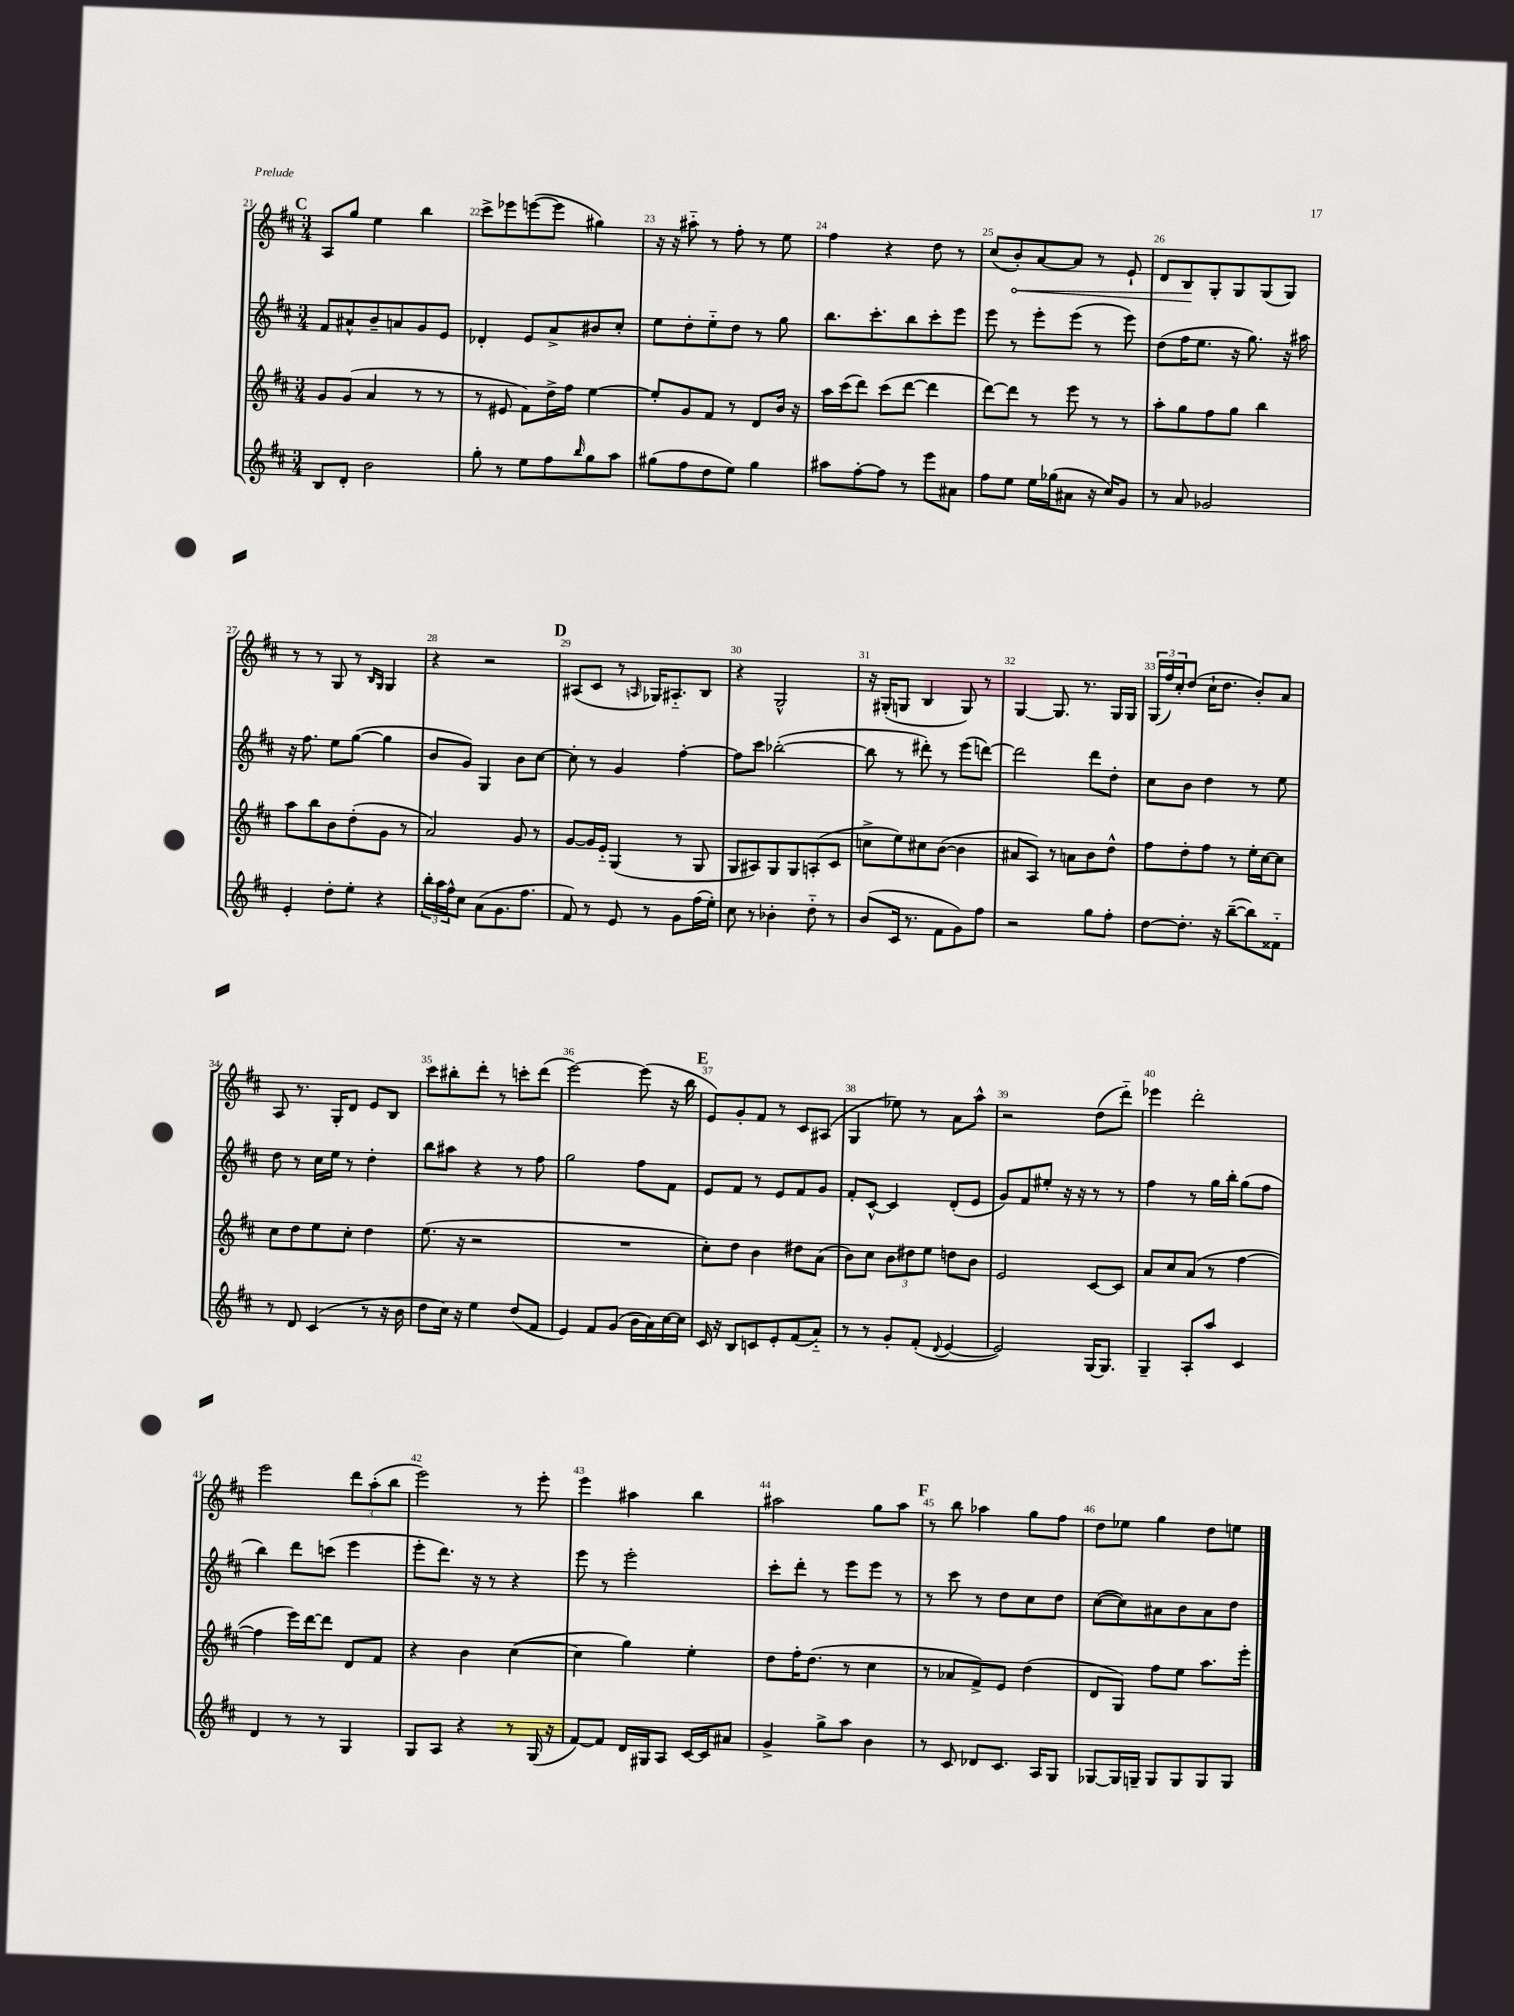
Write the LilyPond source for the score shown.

<<
\new StaffGroup <<
\new Staff = "s0" {
    \clef treble \key d \major \numericTimeSignature \time 3/4
    \mark \markup { \bold "C" } a8 g''8 e''4 b''4 |
    cis'''8-> ees'''8 e'''8~( e'''8 gis''4) |
    r16 r16 ais''8-_ r8 fis''8-. r8 e''8 |
    fis''4 r4 d''8 r8 |
    cis''8( \once \override Hairpin.circled-tip = ##t b'8-.\<) a'8~ a'8 r8 e'8-! |
    d'8 b8\! g8-. g8 g8( g8) |
    r8 r8 g8 r8 \grace { b16 g16 } g4 |
    r4 r2 |
    \mark \markup { \bold "D" } ais8( cis'8 r8 \grace { a16 } ges16) ais8.-_ b8 |
    r4 g2-^ |
    r16 gis16-.( g8 b4 g8) r8 |
    g4~ g8. r8. g16 g16 |
    \tuplet 3/2 { g16( fis''16) cis''16-. } d''8( cis''16-! d''8. b'8-.) a'8 |
    a8 r8. g16-. d'8 e'8 b8 |
    cis'''8 bis''8-. d'''8-. r8 c'''8-. d'''8( |
    e'''2~) e'''8( r16 b''16 |
    \mark \markup { \bold "E" } e'8) g'8-. fis'8 r8 cis'8 ais8( |
    g4 ees''8) r8 a'8 a''8-^ |
    r2 d''8( d'''8-_) |
    ees'''4 d'''2-. |
    e'''2 \tuplet 3/2 { d'''8 a''8-.( b''8 } |
    e'''2) r8 e'''8-. |
    e'''4 ais''4 b''4 |
    ais''2 g''8 ais''8 |
    \mark \markup { \bold "F" } r8 b''8 aes''4 g''8 fis''8 |
    d''8 ees''8 g''4 d''8 e''8 \bar "|." |
}
\new Staff = "s1" {
    \clef treble \key d \major \numericTimeSignature \time 3/4
    \mark \markup { \bold "C" } fis'8 ais'8-^ b'8-- a'8 g'8 e'8 |
    des'4-. e'8 a'8-> bis'8 cis''8-. |
    e''8 d''8-. e''8-_ d''8 r8 g''8 |
    b''8. cis'''8.-. b''8 cis'''8-. e'''8 |
    e'''8 r8 e'''8-. e'''8( r8 e'''8) |
    d''8( fis''16 e''8. r16 g''8.) r16 ais''16 |
    r16 fis''8. e''8 g''8~( g''4 |
    b'8 g'8) g4 b'8 cis''8~ |
    \mark \markup { \bold "D" } cis''8-. r8 g'4 fis''4~-. |
    fis''8 cis'''8 bes''2~-.( |
    bes''8 r8 dis'''8-.) r8 e'''8( d'''8~) |
    d'''2 d'''8 d''8-. |
    cis''8 b'8 d''4 r8 e''8 |
    d''8 r8 cis''16 e''16 r8 d''4-. |
    b''8 ais''8 r4 r8 fis''8 |
    g''2 fis''8 fis'8 |
    \mark \markup { \bold "E" } e'8 fis'8 r8 e'8 fis'8 g'8 |
    fis'8-. cis'8~-^ cis'4 d'8-.( e'8 |
    g'8) fis'8 eis''8-. r16 r16 r8 r8 |
    fis''4 r8 g''16 b''16-. g''8( fis''8 |
    b''4) d'''8 c'''8( e'''4 |
    e'''8-. d'''8.) r16 r8 r4 |
    e'''8 r8 e'''2-. |
    cis'''8-. d'''8-. r8 e'''8 e'''8 r8 |
    \mark \markup { \bold "F" } r8 cis'''8 r8 d''8 cis''8 d''8 |
    cis''8~( cis''8) ais'8 b'8 ais'8 d''8 \bar "|." |
}
\new Staff = "s2" {
    \clef treble \key d \major \numericTimeSignature \time 3/4
    \mark \markup { \bold "C" } g'8 g'8( a'4 r8 r8 |
    r8 eis'8 fis'8) d''16-> fis''16 e''4~ |
    e''8-. g'8 fis'8 r8 d'8 b'16 r16 |
    a''16 cis'''16( d'''8) cis'''8( d'''8~ d'''4 |
    d'''8~) d'''8 r8 e'''8 r8 r8 |
    a''8-. g''8 fis''8 g''8 b''4 |
    a''8 b''8 b'8 d''8-.( g'8 r8 |
    a'2) g'8 r8 |
    \mark \markup { \bold "D" } g'8~ g'16 e'16-_ g4( r8 g8 |
    g8 ais8) g8 g8 a8-.( cis'8 |
    c''8-> e''8) cis''8 b'8~( b'4 |
    ais'8 a8) r8 a'8 b'8 d''8-^ |
    fis''8 d''8-. fis''8 r8 e''16-. cis''16~ cis''8 |
    cis''8 d''8 e''8 cis''8-. d''4 |
    e''8.( r16 r2 |
    R2. |
    \mark \markup { \bold "E" } cis''8-.) d''8 b'4 dis''8 a'8( |
    b'8) cis''8 \tuplet 3/2 { b'8 dis''8 e''8 } d''8 b'8 |
    e'2 cis'8~ cis'8 |
    a'8 cis''8 a'8( r8 fis''4~ |
    fis''4 e'''16) d'''16~ d'''8 d'8 fis'8 |
    r4 b'4 cis''4~( |
    cis''4 g''4) e''4-. |
    d''8 fis''16-. d''8.( r8 cis''4 |
    \mark \markup { \bold "F" } r8 aes'8 fis'8->) e'8 d''4( |
    d'8 g8) fis''8 e''8 a''8. e'''16-. \bar "|." |
}
\new Staff = "s3" {
    \clef treble \key d \major \numericTimeSignature \time 3/4
    \mark \markup { \bold "C" } b8 d'8-. b'2 |
    g''8-. r8 e''8 fis''8 \grace { b''16 } g''8 a''8 |
    gis''8( fis''8 d''8 e''8) gis''4 |
    ais''8 fis''8~-. fis''8 r8 e'''8 ais'8 |
    fis''8 e''8 e''16 ges''16( ais'8 r16 cis''16) g'8 |
    r8 a'8 ges'2 |
    e'4-. d''8-. e''8-. r4 |
    \tuplet 3/2 { b''16-. a''16 fis''16-^ } cis''8 a'8( g'8. fis''8. |
    \mark \markup { \bold "D" } fis'8) r8 e'8 r8 g'8 fis''16( e''16-.) |
    cis''8 r8 bes'4-. d''8-_ r8 |
    b'8( cis'16 r8. fis'8 g'8) fis''8 |
    r2 g''8 fis''8-. |
    d''8~ d''8.-. r16 b''8~--( b''8) fisis'8-_ |
    r8 d'8 cis'4( r8 r16 b'16 |
    d''8 cis''16) r16 e''4 d''8( fis'8 |
    e'4) fis'8 g'8( b'16 a'16) cis''16~ cis''16 |
    \mark \markup { \bold "E" } cis'16 r16 b8 c'8 e'8-. fis'8( a'8-_) |
    r8 r8 g'8-. fis'8-.( \appoggiatura { d'8 } e'4~ |
    e'2) g16~ g8. |
    g4-- a8-. a''8 cis'4 |
    d'4 r8 r8 g4 |
    g8 a8 r4 r8 g16( r16 |
    fis'8~) fis'8 d'16 gis16 a8 cis'16~ cis'16 ais'8 |
    g'4-> g''8-> a''8 b'4 |
    \mark \markup { \bold "F" } r8 cis'8 des'8 cis'8. a16 g8 |
    ges8~ ges16 g16-- g8 g8 g8 g8 \bar "|." |
}
>>
>>
\layout { \context { \Score currentBarNumber = #21 \override BarNumber.break-visibility = ##(#f #t #t) barNumberVisibility = #all-bar-numbers-visible } }
